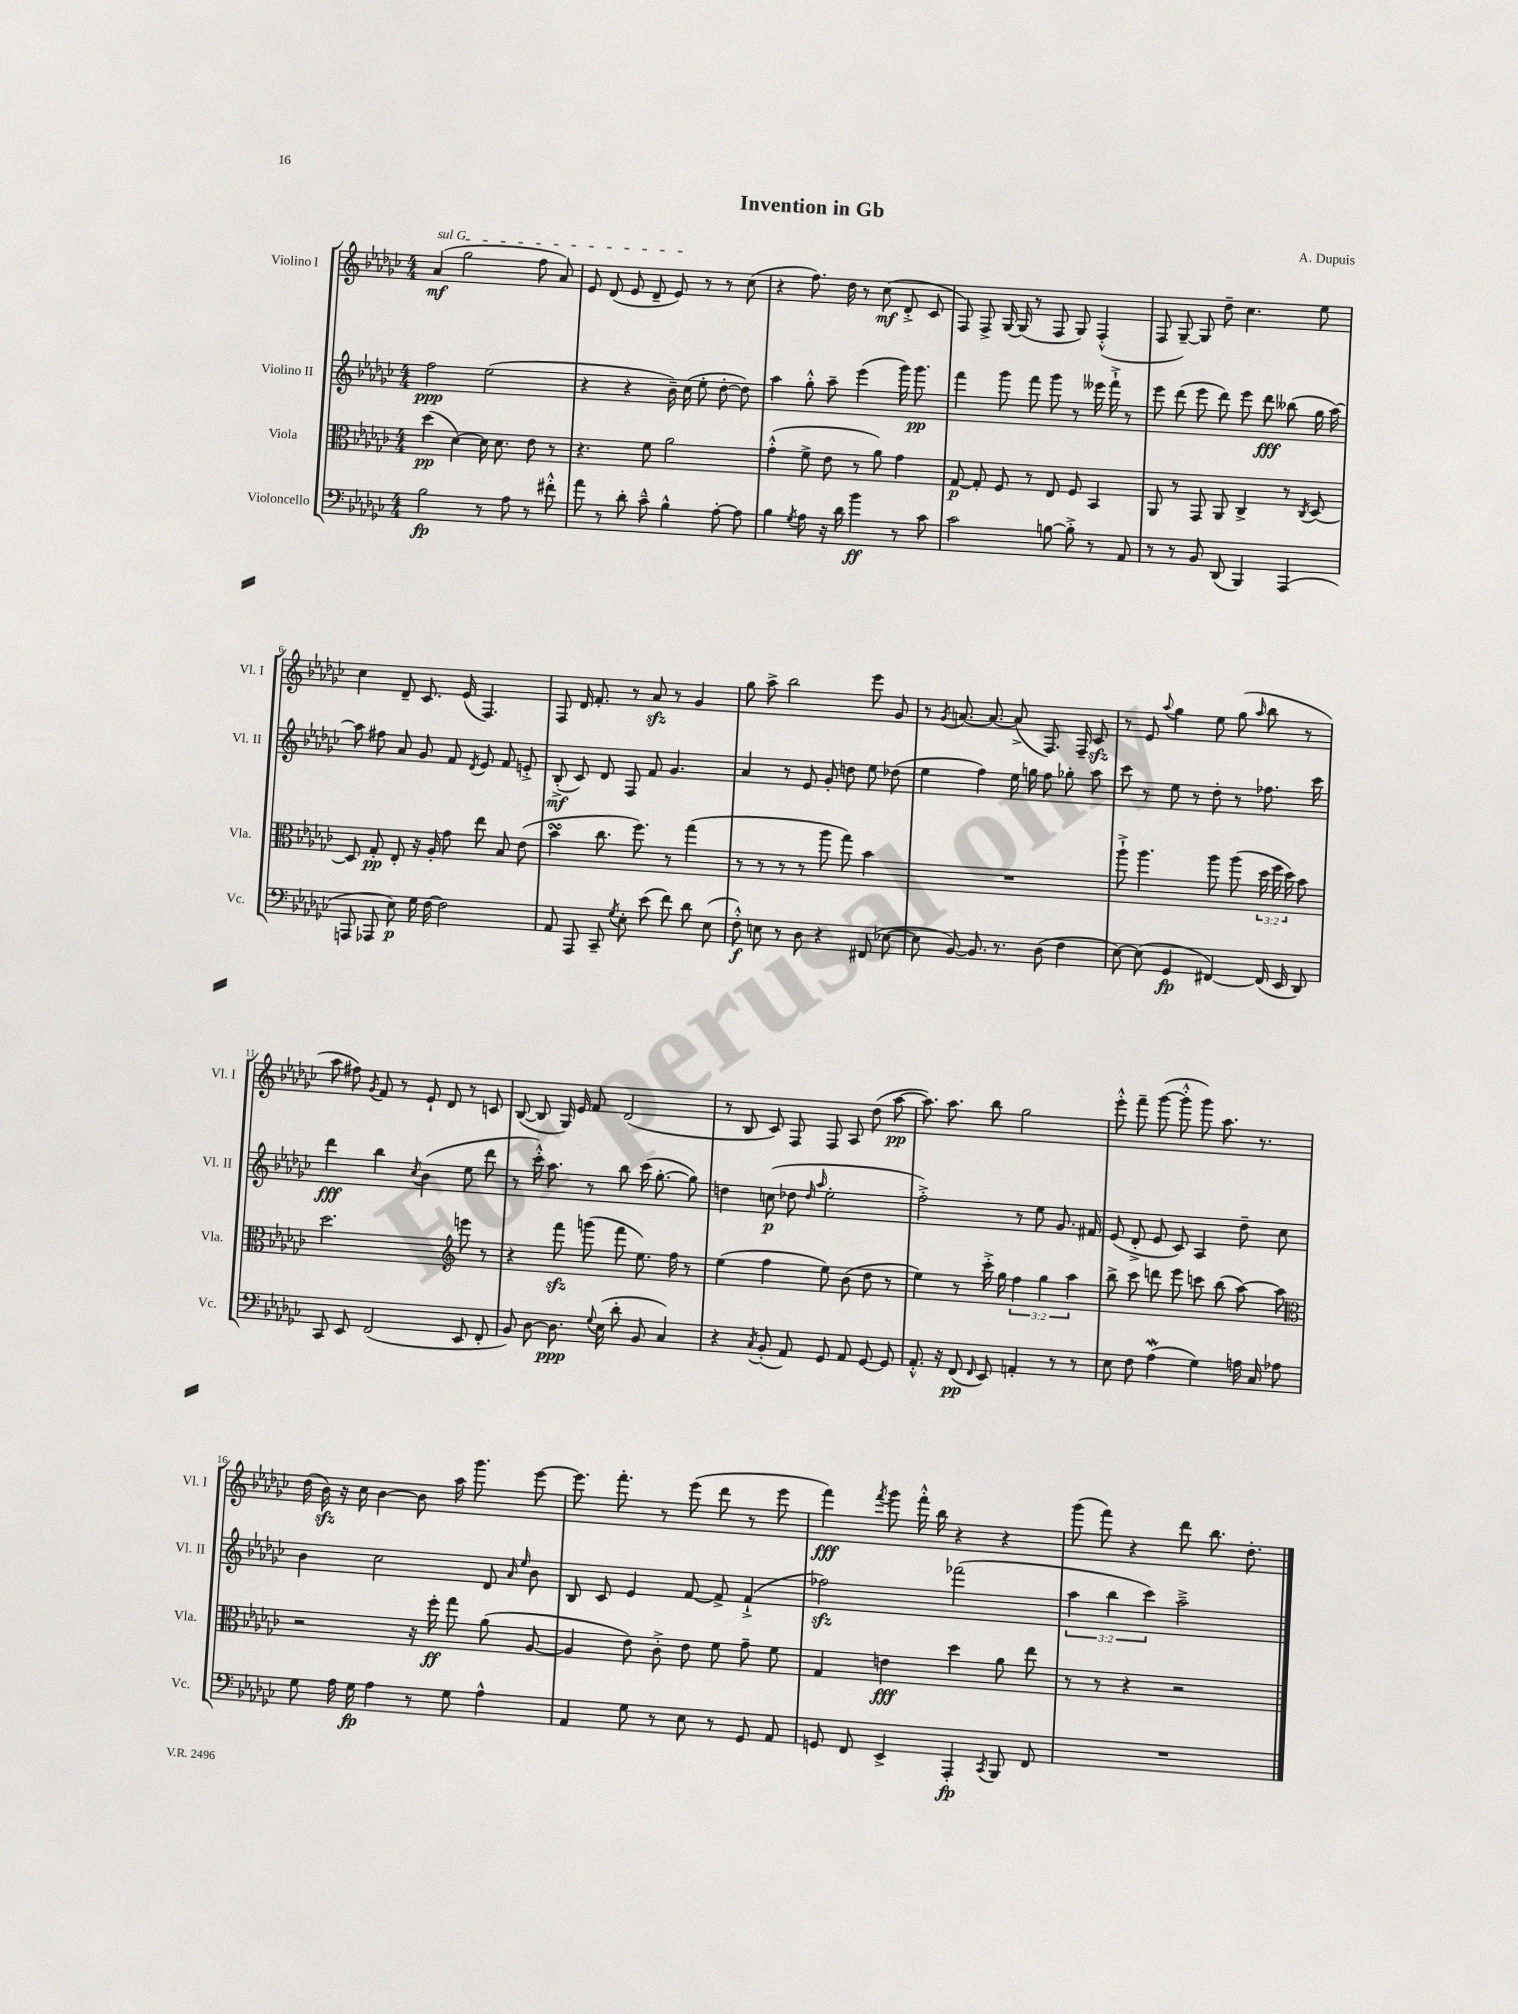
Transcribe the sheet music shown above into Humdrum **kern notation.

**kern	**dynam	**kern	**dynam	**kern	**dynam	**kern	**dynam
*part4	*part4	*part3	*part3	*part2	*part2	*part1	*part1
*staff4	*staff4	*staff3	*staff3	*staff2	*staff2	*staff1	*staff1
*I"Violoncello	*	*I"Viola	*	*I"Violino II	*	*I"Violino I	*
*I'Vc.	*	*I'Vla.	*	*I'Vl. II	*	*I'Vl. I	*
*clefF4	*	*clefC3	*	*clefG2	*	*clefG2	*
*k[b-e-a-d-g-c-]	*	*k[b-e-a-d-g-c-]	*	*k[b-e-a-d-g-c-]	*	*k[b-e-a-d-g-c-]	*
*M4/4	*	*M4/4	*	*M4/4	*	*M4/4	*
=1	=1	=1	=1	=1	=1	=1	=1
!	!	!	!	!	!	!LO:TX:a:i:t=sul G	!
2B-\	fp	(4dd-\	pp	2ff\	ppp	(4a-/	mf
.	.	[4d-\)	.	.	.	2gg-\	.
8r	.	16d-\]	.	(2ee-\	.	.	.
.	.	8.d-\	.	.	.	.	.
8A-\	.	.	.	.	.	.	.
8r	.	8e-\	.	.	.	8ff\	.
8f#X'^^\	.	8r	.	.	.	8a-/)	.
=2	=2	=2	=2	=2	=2	=2	=2
8a-\	.	4.r	.	4r	.	8e-/	.
8r	.	.	.	.	.	(8d-/	.
8d-'\	.	.	.	4r	.	8e-/	.
8c-~^^\	.	8f\	.	.	.	8d-~/	.
4B-^^\	.	2a-\	.	16b-~\)	.	8e-/)	.
.	.	.	.	(16cc-\	.	.	.
.	.	.	.	8ee-'\	.	8r	.
[8A-'\	.	.	.	[8dd-'\	.	8r	.
8A-\]	.	.	.	8dd-\])	.	(8cc-\	.
=3	=3	=3	=3	=3	=3	=3	=3
4B-\	.	(4g-'^^\	.	4aa-\	.	4r	.
8qG-/	.	.	.	.	.	.	.
8A-\	.	8f^\	.	8gg-'^^\	.	8.ff\)	.
16r	.	8e-\	.	8aa-~\	.	.	.
16d-\	.	.	.	.	.	16dd-\	.
4b-\	ff	8r	.	(4eee-\	.	8r	.
.	.	8a-\)	.	.	.	(8cc-\	mf
8r	.	4g-\	.	16ggg-\)	.	8d-'^/	.
.	.	.	.	8.ggg-\	pp	.	.
8c-\	.	.	.	.	.	8c-/	.
=4	=4	=4	=4	=4	=4	=4	=4
2c-\	.	[8G-/	p	4fff\	.	8F/)	.
.	.	8G-'/]	.	.	.	8F^/	.
.	.	8F/	.	8ggg-\	.	[16G-/	.
.	.	.	.	.	.	(16G-/]	.
.	.	8r	.	8fff\	.	8r	.
[8Bn\	.	8E-/	.	8ggg-\	.	8F/	.
8B'^\]	.	8F/	.	8r	.	8G-/)	.
8r	.	4BB-/	.	16eee--X\	.	(4F'^^/	.
.	.	.	.	16fff`^\	.	.	.
8AA-/	.	.	.	8r	.	.	.
=5	=5	=5	=5	=5	=5	=5	=5
8r	.	8AA-/	.	8eee-\	.	8F/	.
8r	.	8r	.	(8ddd-\	.	[8G-~/)	.
8BB-/	.	8GG-/	.	8eee-\	.	8G-/]	.
(8DD-/	.	8AA-/	.	8ddd-\)	.	8dd-~\	.
4BBB-/)	.	4C-^/	.	8eee-\	.	4.cc-\	.
.	.	.	.	8ddd-\	fff	.	.
(4AAA-/	.	8r	.	(8bb--X\	.	.	.
.	.	8qC-/	.	.	.	.	.
.	.	[8D-/	.	16gg-\	.	8ee-\	.
.	.	.	.	[16aa-\)	.	.	.
!!LO:LB:g=z
=6	=6	=6	=6	=6	=6	=6	=6
8AAAn/	.	8D-/]	.	8aa-\]	.	4cc-\	.
8AAA-X/	.	8G-'/	pp	8ff#X\	.	.	.
8E-\)	p	8E-'/	.	8a-/	.	8d-~/	.
16G-\	.	16r	.	8g-/	.	8.c-/	.
[16F\	.	16A-'/	.	.	.	.	.
2F\]	.	8g-\	.	8f/	.	.	.
.	.	.	.	.	.	(16e-/	.
.	.	.	.	8qd-/	.	.	.
.	.	8ee-\	.	8e-/	.	4.F/)	.
.	.	8B-/	.	8f/	.	.	.
.	.	(8e-\	.	8en'^/	.	.	.
=7	=7	=7	=7	=7	=7	=7	=7
8AA-/	.	4b-sSsS\	.	(8B-'^/	mf	8F/	.
8AAA-/	.	.	.	8c-/)	.	16d-/	.
.	.	.	.	.	.	8.f'/	.
8CC-~/	.	8.cc-\	.	8d-/	.	.	.
8qG-/	.	.	.	.	.	.	.
8E-'\	.	.	.	8F/	.	8r	.
.	.	8.ff\)	.	.	.	.	.
(8e-\	.	.	.	8f/	.	8a-zz/	.
8f\)	.	8r	.	4.g-/	.	8r	.
8d-\	.	(4gg-\	.	.	.	4g-/	.
(8E-\	.	.	.	.	.	.	.
=8	=8	=8	=8	=8	=8	=8	=8
8F'^^\)	f	8r	.	4a-/	.	8gg-\	.
8En\	.	8r	.	.	.	8aa-^\	.
8r	.	8r	.	8r	.	2bb-\	.
8D-\	.	8r	.	8e-/	.	.	.
4r	.	8aa-\	.	8g-'/	.	.	.
.	.	8gg-\)	.	8ddn\	.	.	.
(8FF#X/	.	4b-\	.	8ee-\	.	8eee-\	.
[8E-X\	.	.	.	(8dd-X\	.	8g-/	.
=9	=9	=9	=9	=9	=9	=9	=9
8E-\]	.	1r	.	4ee-\	.	8r	.
.	.	.	.	.	.	8qg-/	.
[8BB-/)	.	.	.	.	.	[8.an/	.
8.BB-/]	.	.	.	4ff\)	.	.	.
.	.	.	.	.	.	8.a/_	.
8.r	.	.	.	.	.	.	.
.	.	.	.	16ee-\	.	(8a^/]	.
.	.	.	.	16ggn\	.	.	.
(8D-\	.	.	.	8ff\	.	8.F/)	.
4F\	.	.	.	8gg-X'\	.	.	.
.	.	.	.	.	.	16F~/	.
.	.	.	.	8aa-\	.	8c-zz/	.
=10	=10	=10	=10	=10	=10	=10	=10
[8E-\)	.	8aa-`^\	.	8ccc-\	.	8r	.
(8E-\]	.	4.aa-\	.	8r	.	8e-/	.
.	.	.	.	.	.	8qqaa-/	.
4GG-/	fp	.	.	8ee-\	.	4gg-\	.
.	.	.	.	8r	.	.	.
[4FF#X/)	.	8aa-\	.	8dd-'\	.	8ee-\	.
.	.	(8aa-\	.	8r	.	(8gg-\	.
.	.	.	.	.	.	16qqaa-/	.
(16FF#/]	.	24dd-\	.	8.ff-X\	.	8bb-\	.
.	.	24ff\	.	.	.	.	.
16EE-/	.	.	.	.	.	.	.
.	.	24dd-\)	.	.	.	.	.
8DD-/)	.	8b-\	.	.	.	8r	.
.	.	.	.	16ccc-\	.	.	.
!!LO:LB:g=z
=11	=11	=11	=11	=11	=11	=11	=11
8CC-/	.	2.dd-\	.	4ddd-\	fff	8aa-\	.
8EE-/	.	.	.	.	.	8ff#X\)	.
.	.	.	.	.	.	8qg-/	.
(2FF/	.	.	.	4bb-\	.	8f/	.
.	.	.	.	.	.	8r	.
.	.	.	.	8qcc-/	.	.	.
.	.	.	.	(4b-\	.	8e-`/	.
.	.	.	.	.	.	8d-/	.
*	*	*clefG2	*	*	*	*	*
8EE-/	.	8eeen\	.	8ee-\	.	8r	.
8FF'/	.	8r	.	8ddd-\	.	8cn/	.
=12	=12	=12	=12	=12	=12	=12	=12
8BB-/)	.	4r	.	8r	.	([8B-/	.
[8D-\	.	.	.	16ccc-'^^\)	.	8B-/]	.
.	.	.	.	8.aa-\	.	.	.
8.D-\]	ppp	8fffzz\	.	.	.	16G-/)	.
.	.	.	.	.	.	16e-/	.
.	.	(8gggn\	.	8r	.	8f/	.
8qqG-/	.	.	.	.	.	.	.
(16E-\	.	.	.	.	.	.	.
8d-'\	.	8fff\	.	8bb-\	.	(2d-/	.
8BB-/	.	8.ee-\)	.	(16ccc-\	.	.	.
.	.	.	.	[8.gg-'\	.	.	.
4C-/)	.	.	.	.	.	.	.
.	.	16ff\	.	.	.	.	.
.	.	8r	.	8gg-\])	.	.	.
=13	=13	=13	=13	=13	=13	=13	=13
4r	.	(4ee-\	.	4ddn\	.	8r	.
.	.	.	.	.	.	8B-/	.
8qC-/	.	.	.	.	.	.	.
(8BB-'/	.	4ff\	.	(8ccn\	p	8c-/)	.
8AA-/)	.	.	.	8dd-X\	.	8F/	.
.	.	.	.	16qqdd-/	.	.	.
.	.	.	.	16qqaa-/	.	.	.
8GG-/	.	8ee-\)	.	2ee-'\	.	8F/	.
8AA-/	.	(8b-\	.	.	.	8A-/	.
[8GG-/	.	8dd-\	.	.	.	(8dd-\	.
8GG-/]	.	8r	.	.	.	[8aa-\	pp
=14	=14	=14	=14	=14	=14	=14	=14
8.AA-'^^/	.	4ee-\)	.	2ff'^\)	.	8.aa-\])	.
16r	.	.	.	.	.	8.aa-\	.
(8FF/	pp	8r	.	.	.	.	.
16qqFF/	.	.	.	.	.	.	.
8EE-/)	.	16ccc-'^\	.	.	.	8bb-\	.
.	.	16gg-\	.	.	.	.	.
4AAn'/	.	6ff\	.	8r	.	2gg-\	.
.	.	.	.	8ee-\	.	.	.
.	.	6gg-\	.	.	.	.	.
8r	.	.	.	8.g-/	.	.	.
.	.	6aa-\	.	.	.	.	.
8r	.	.	.	.	.	.	.
.	.	.	.	16f#X/	.	.	.
=15	=15	=15	=15	=15	=15	=15	=15
8E-\	.	8bb-^\	.	(8e-/	.	8eee-'^^\	.
8F\	.	8ccc-\	.	8d-'^/	.	8fff~\	.
(4A-W\	.	8dddn\	.	8e-/	.	([8ggg-\	.
.	.	8eee-\	.	8c-/)	.	8ggg-'^^\]	.
4G-\)	.	8cccn\	.	4A-/	.	8ggg-\)	.
.	.	(8bb-\	.	.	.	8.aa-\	.
16An\	.	[8aa-\)	.	8dd-~\	.	.	.
16C-/	.	.	.	.	.	8.r	.
8A-X\	.	8aa-\]	.	8cc-\	.	.	.
!!LO:LB:g=z
=16	=16	=16	=16	=16	=16	=16	=16
*	*	*clefC3	*	*	*	*	*
8G-\	.	2r	.	4b-\	.	(16dd-\	.
.	.	.	.	.	.	16b-zz\)	.
16A-\	.	.	.	.	.	16r	.
16G-\	fp	.	.	.	.	16cc-\	.
4A-\	.	.	.	2cc-\	.	[4b-\	.
8r	.	16r	.	.	.	8b-\]	.
.	.	16ff'\	ff	.	.	.	.
8G-\	.	8gg-\	.	.	.	16aa-\	.
.	.	.	.	.	.	8.ggg-\	.
4A-^^\	.	(8a-\	.	8d-/	.	.	.
.	.	.	.	16qqa-/	.	.	.
.	.	.	.	16qqee-/	.	.	.
.	.	[8A-/	.	8b-\	.	[8eee-\	.
=17	=17	=17	=17	=17	=17	=17	=17
4AA-/	.	4A-/]	.	8B-/	.	8.eee-\]	.
.	.	.	.	8c-/	.	.	.
.	.	.	.	.	.	8.fff'\	.
8G-\	.	8e-\)	.	4e-/	.	.	.
8r	.	8c-'^\	.	.	.	8r	.
8E-\	.	8e-\	.	[8f/	.	(8eee-\	.
8r	.	8f\	.	8f^/]	.	8ddd-\	.
8GG-/	.	8g-~\	.	(4f`^/	.	8r	.
8AA-/	.	8f\	.	.	.	8eee-\	.
=18	=18	=18	=18	=18	=18	=18	=18
8GGn/	.	4G-/	.	2ff-Xzz\)	.	4fff\)	fff
8FF/	.	.	.	.	.	.	.
.	.	.	.	.	.	8qfff/	.
4EE-^/	.	4en\	fff	.	.	8ggg-\	.
.	.	.	.	.	.	16fff'^^\	.
.	.	.	.	.	.	16bb-\	.
4AAA-'/	fp	4dd-\	.	(2fff-X\	.	4r	.
8qCC-/	.	.	.	.	.	.	.
8BBB-/	.	8a-\	.	.	.	4r	.
8FF/	.	8ee-\	.	.	.	.	.
=19	=19	=19	=19	=19	=19	=19	=19
1r	.	8r	.	6aa-\	.	(8ggg-\	.
.	.	8r	.	.	.	8fff\)	.
.	.	.	.	6bb-\	.	.	.
.	.	4r	.	.	.	4r	.
.	.	.	.	6ccc-\)	.	.	.
.	.	2r	.	2aa-~^\	.	8ddd-\	.
.	.	.	.	.	.	8.bb-\	.
.	.	.	.	.	.	8.dd-'\	.
==	==	==	==	==	==	==	==
*-	*-	*-	*-	*-	*-	*-	*-
